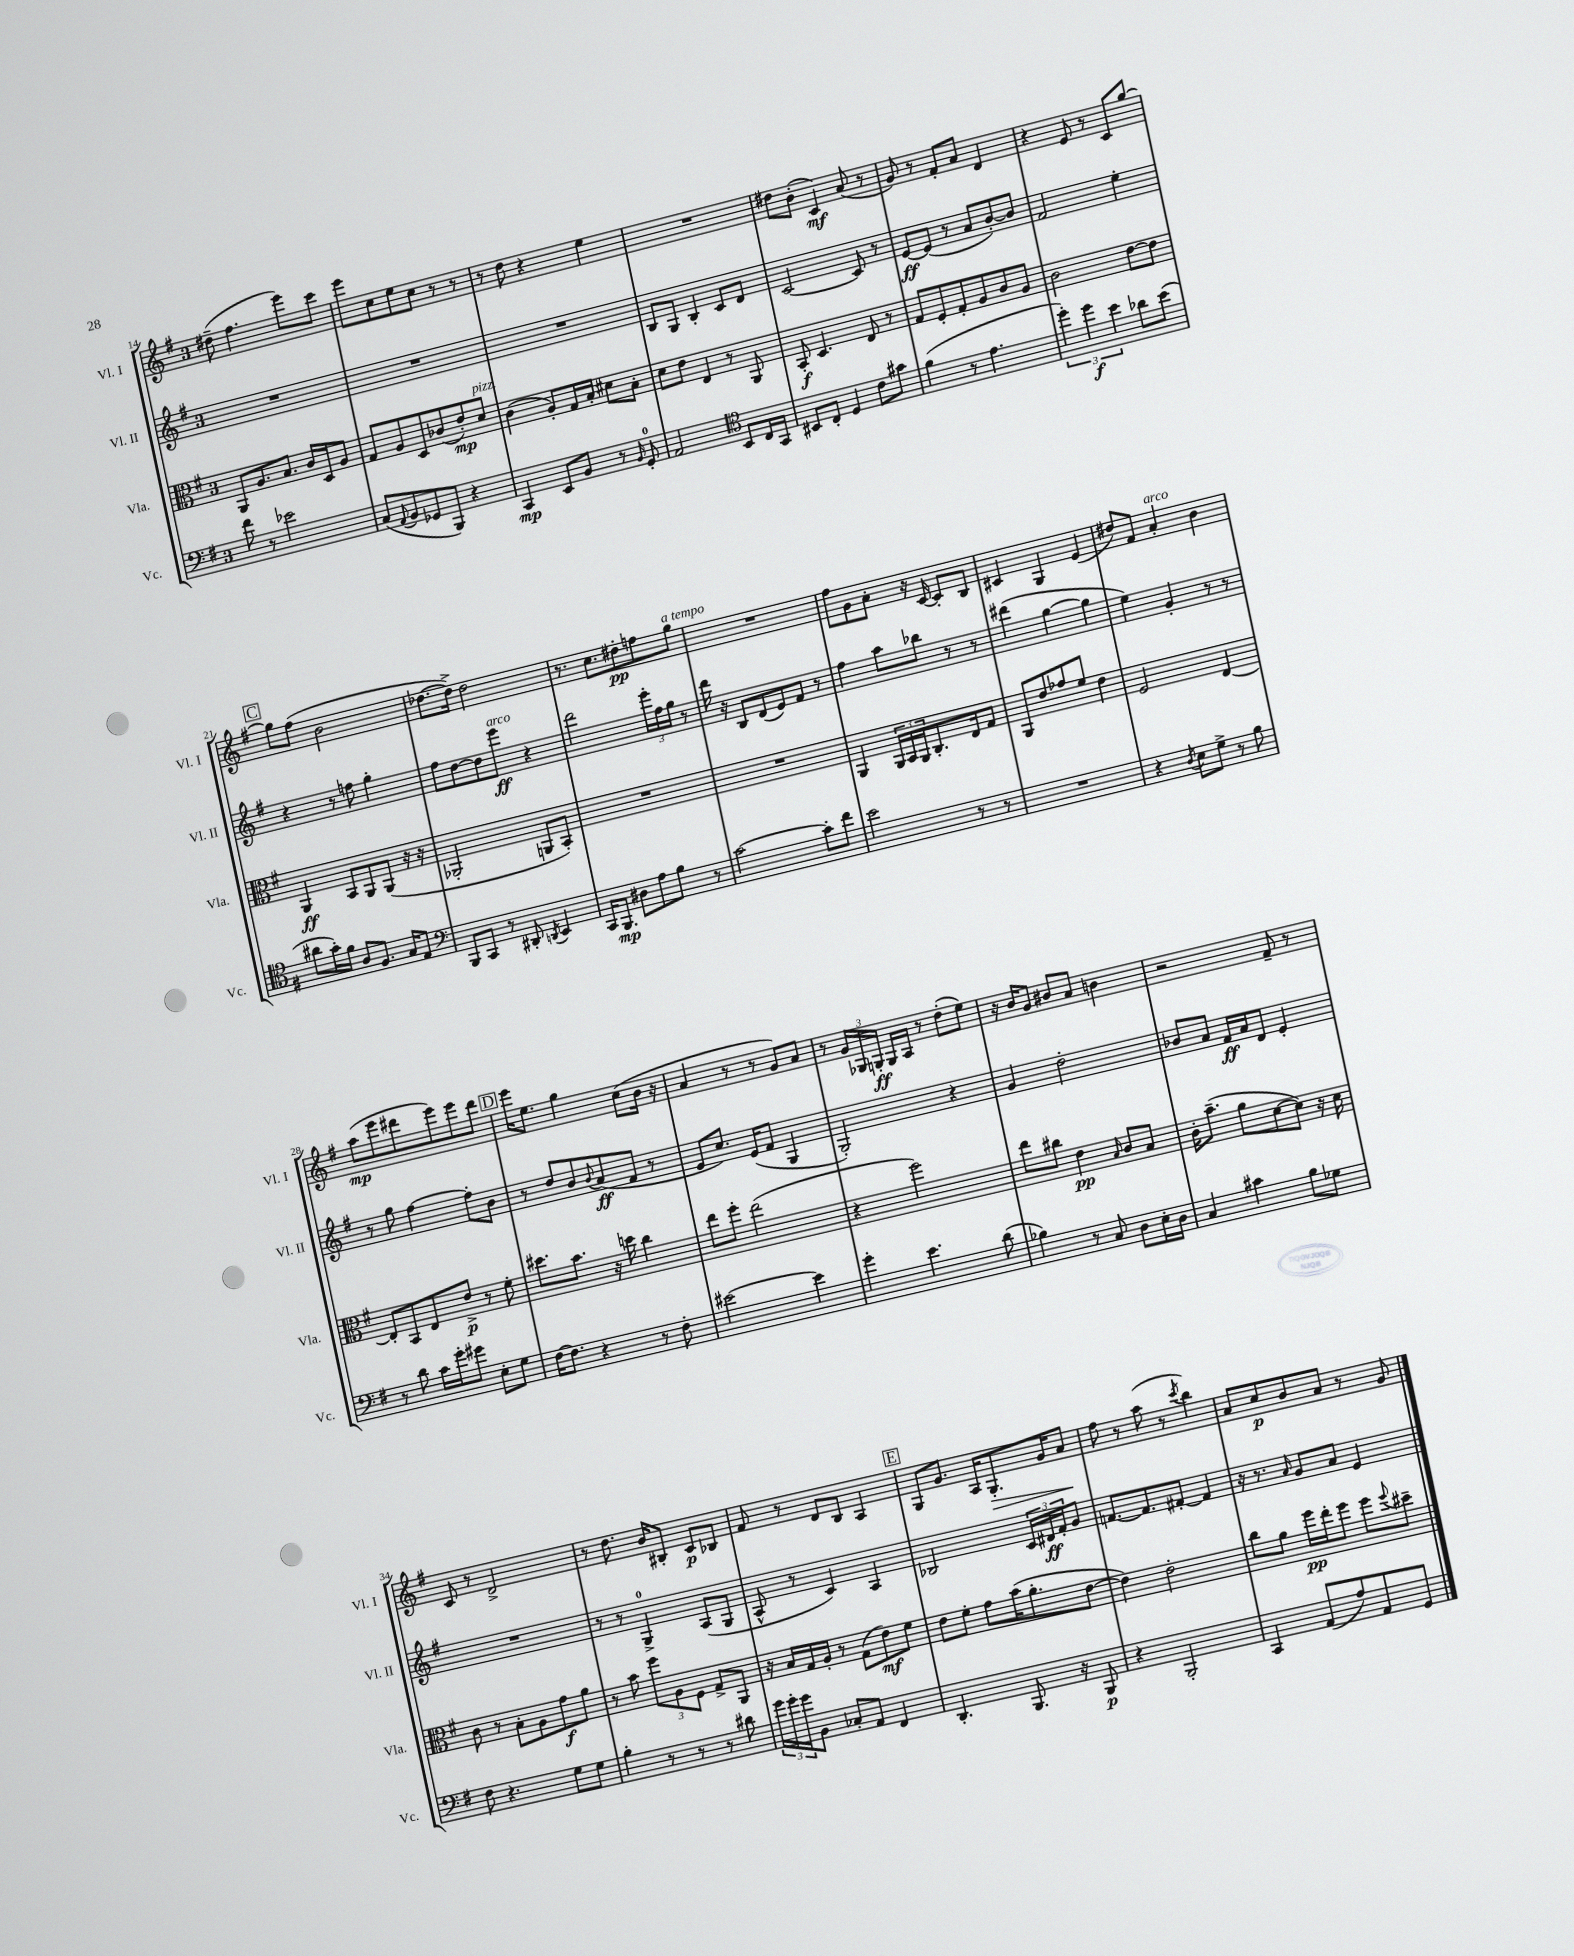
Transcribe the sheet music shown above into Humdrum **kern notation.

**kern	**kern	**kern	**kern
*staff4	*staff3	*staff2	*staff1
*clefF4	*clefC3	*clefG2	*clefG2
*k[f#]	*k[f#]	*k[f#]	*k[f#]
*M3/4	*M3/4	*M3/4	*M3/4
8f#	8AA	2.r	(8dd#~
8r	8.A	.	4.ff#
2e-	.	.	.
.	8.B	.	.
.	16c	.	8eee)
.	16D	.	.
.	8A	.	8ccc
=	=	=	=
(8C	8G	2.r	8eee
8qqAA	.	.	.
8BB	8A	.	8cc
8GG-	8D	.	8ee
8BBB)	(8c-	.	8cc
4r	8e')	.	8r
.	8d	.	8r
=	=	=	=
4CC	(4c	2.r	8r
.	.	.	8dd
8EE	8A')	.	4r
8BB	16G	.	.
.	16B'	.	.
8r	8d#	.	4ee
16qqBB	.	.	.
8GG'	8B'	.	.
=	=	=	=
2AA	8d	8B	2.r
.	8e	8G	.
.	4E	4B'	.
*clefC4	*	*	*
8BB	8r	8c	.
16C	8AA	8d	.
16GG	.	.	.
=	=	=	=
8BB#	8BB'	[2c	8dd#
8C'	4.D	.	(8b'
4D	.	.	4c)
8c	8E	8c]	(8a
8g#	8r	8r	8r
=	=	=	=
(4f#	8G	[8e	8g)
.	8F#'	(8e]	8r
8r	8G'	8r	8f#'
4.e	8A	8a	8a
.	8c	[8b')	4d
.	8A	8b]	.
=	=	=	=
6dd')	2c	2f#	4r
6dd	.	.	.
.	.	.	8e
6b	.	.	.
.	.	.	8r
8a-	[8e	4ee'	8c
(8b	8e]	.	[8gg
=	=	=	=
8a#	4AA	4r	8gg]
16g')	.	.	(8ff#
16f#	.	.	.
8A	8BB	8r	2b
8.F#	8AA	8ff	.
.	(8AA	4gg'	.
16G	.	.	.
8E	16r	.	.
.	16r	.	.
=	=	=	=
*clefF4	*	*	*
8BBB	2AA-'	8ff#	[8.dd-
8CC	.	[8dd	.
.	.	.	16dd-^])
8r	.	8dd]	2dd-
8DD#'	.	8eee	.
8qDD	.	.	.
4EE	8AA	4r	.
.	8BB')	.	.
=	=	=	=
16CC	2.r	2ddd	8.r
8.BBB	.	.	.
.	.	.	8.cc
8D#	.	.	.
8A	.	.	8dd#'
8B	.	24eee'	8ff
.	.	24ff#	.
.	.	24gg	.
8r	.	8r	8gg
=	=	=	=
[2c	2.r	16ddd	2.r
.	.	16r	.
.	.	8B	.
.	.	(8d	.
.	.	8e)	.
8c']	.	8f#	.
8f#	.	8r	.
=	=	=	=
2e	4AA	4ff#	8ff#
.	.	.	8g
.	24AA	8aa	8a'
.	24BB	.	.
.	24AA	.	.
.	8.C'	8bb-	16r
.	.	.	[16c
8r	.	8r	8c']
.	16E	.	.
8r	8G	8r	8B
=	=	=	=
2.r	8AA	(4ddd#	4c#
.	8e	.	.
.	8g-	[4gg	4G
.	8f#	.	.
.	4e	4gg]	(4e
=	=	=	=
4r	2F#	4ee)	8dd#)
.	.	.	8f#
8qD	.	.	.
8E	.	4g'	4a'
8G^	.	.	.
8r	[4E	8r	4b
8B	.	8r	.
=	=	=	=
8r	8E']	8r	(8aa
8d	8BB	8gg	8eee
16c	8E	[4ff#	8ddd#
16g'	.	.	.
8g#	8e^	.	8eee)
8E'	8r	8ff#']	8eee
8G	8f#'	8b	8ddd#
=	=	=	=
[16F#	8.dd#	8r	16eee
8.F#]	.	.	8.ee
.	.	8dd	.
.	8.b	.	.
4r	.	8b	4gg
.	.	8qqb	.
.	16r	(8a	.
.	16dd	.	.
8r	4cc	8f#	(8cc
8F#'	.	8r	16b
.	.	.	16r
=	=	=	=
[2e#	8ee	8e	4a
.	8ff#'	8.cc)	.
.	(2ee	.	8r
.	.	(16e	.
.	.	8f#	8r
4e#]	.	4G	8g)
.	.	.	8a
=	=	=	=
4g'	4r	2G')	8r
.	.	.	24g
.	.	.	24G-
.	.	.	24G'
4.e	2ff#)	.	16G
.	.	.	16A
.	.	.	8r
.	.	4r	(8dd'
(8d	.	.	8ee)
=	=	=	=
4B-)	8ee	4g	16r
.	.	.	16b
.	8cc#	.	8g
8r	4e	2dd'	8b#
8C	.	.	8a
.	16qqB	.	.
8D	8c	.	4b
16E'	8B	.	.
16D	.	.	.
=	=	=	=
4C	16c'	8b-	2r
.	(8.b~	.	.
.	.	8a	.
4c#	8a	16f#	.
.	.	16a	.
.	[8d	8d	.
8B	8d])	4e'	8f#~
8G-	16r	.	8r
.	16d	.	.
=	=	=	=
8F#	8c	2.r	8c
4.r	8r	.	8r
.	8B'	.	2d^
.	8A	.	.
8G	8g	.	.
8G	8a	.	.
=	=	=	=
4B'	8r	8r	8r
.	8b	8r	8.dd
8r	12ff#	4G^	.
.	.	.	16b
.	12A	.	.
8r	.	.	8B#'
.	12F#	.	.
8r	8G^	(8A	8c
8d#	8AA	8G	8B-
=	=	=	=
24g	16r	8A^^	8f#
24g'	.	.	.
.	16B	.	.
24g	.	.	.
8BB	16G	8r	8r
.	16A'	.	.
8C-'	8r	4c)	8d
8AA	(8G	.	8B
4FF#	8e)	4A	4A
.	8f#	.	.
=	=	=	=
4.DD'	8e	2B-	8G
.	8f#'	.	8.g
.	8g	.	.
.	.	.	16A
8.BBB	(16b	.	8.G'
.	8.a'	.	.
.	.	24c	.
.	.	24d#	.
16r	.	.	16g
.	.	24f#'	.
8BBB	[8e	8g	8a
=	=	=	=
4r	4e])	[8.f	8ff#
.	.	.	8r
.	.	8.f]	.
2BBB'	2e'	.	(8aa
.	.	[8f#'	8r
.	.	.	8qccc
.	.	4f#]	4bb)
=	=	=	=
4CC	8cc	16r	8a
.	.	8.r	.
.	8a	.	8cc
.	.	16qqa	.
(8AA	16ff#	8g	8b
.	16ee'	.	.
8A)	8ff#	8a	8a
8AA	8ff#	4e	8r
.	8qqff#	.	.
8GG	8dd#~	.	8g
==	==	==	==
*-	*-	*-	*-
